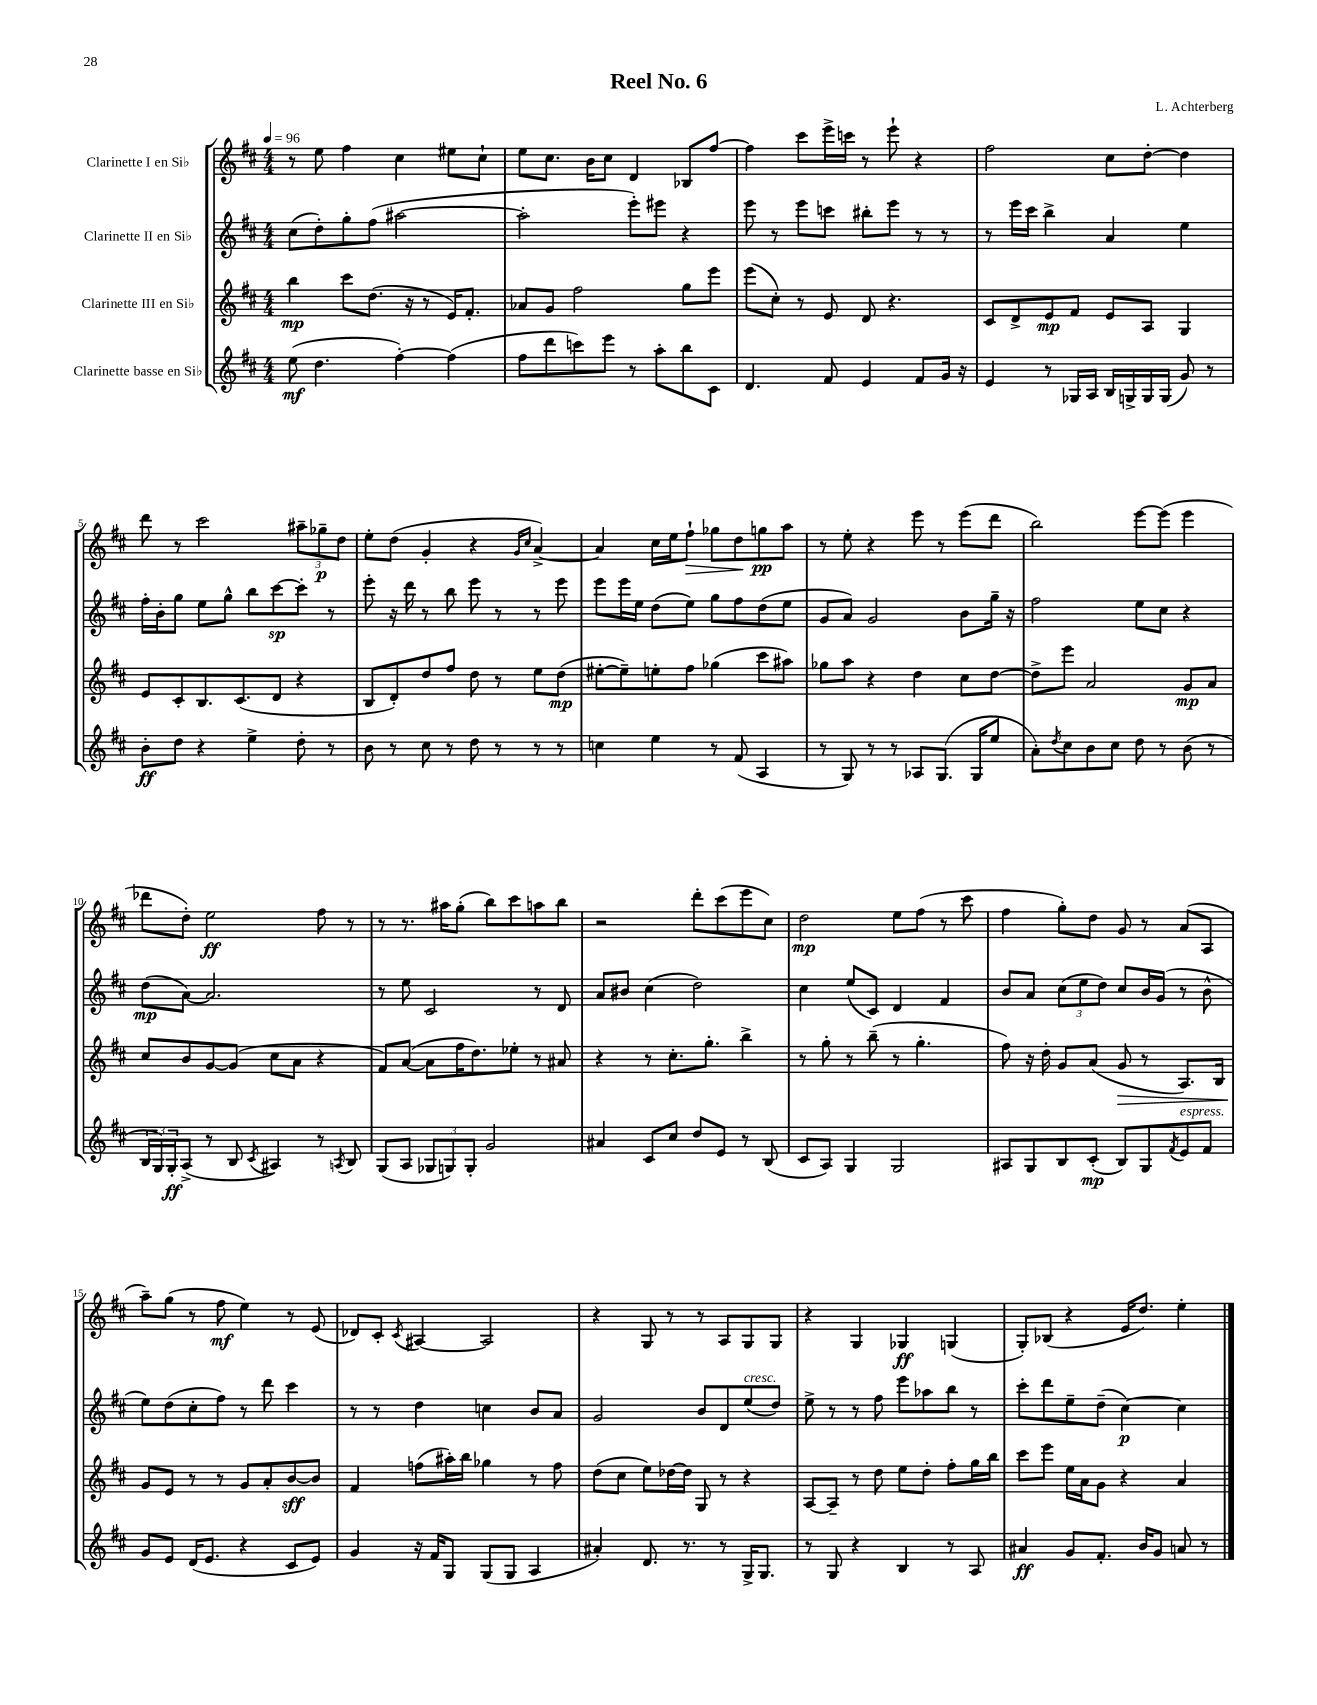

**kern	**dynam	**kern	**dynam	**kern	**dynam	**kern	**dynam
*part4	*part4	*part3	*part3	*part2	*part2	*part1	*part1
*staff4	*staff4	*staff3	*staff3	*staff2	*staff2	*staff1	*staff1
*I"Clarinette basse en Si♭	*	*I"Clarinette III en Si♭	*	*I"Clarinette II en Si♭	*	*I"Clarinette I en Si♭	*
*clefG2	*	*clefG2	*	*clefG2	*	*clefG2	*
*k[f#c#]	*	*k[f#c#]	*	*k[f#c#]	*	*k[f#c#]	*
*M4/4	*	*M4/4	*	*M4/4	*	*M4/4	*
*MM96	*	*MM96	*	*MM96	*	*MM96	*
=1	=1	=1	=1	=1	=1	=1	=1
(8ee\	mf	4bb\	mp	(8cc#\L	.	8r	.
4.dd\	.	.	.	8dd'\)	.	8ee\	.
.	.	8ccc#\L	.	8gg'\	.	4ff#\	.
.	.	(8.dd\J	.	(8ff#\J	.	.	.
[4ff#'\)	.	.	.	[2aa#X\	.	4cc#\	.
.	.	16r	.	.	.	.	.
.	.	8r	.	.	.	.	.
(4ff#\]	.	16e/KL)	.	.	.	8ee#X\L	.
.	.	8.f#'/J	.	.	.	.	.
.	.	.	.	.	.	8cc#`\J	.
=2	=2	=2	=2	=2	=2	=2	=2
8ff#\L	.	8a-X/L	.	2aa#'\]	.	8ee\L	.
8ddd\	.	8g/J	.	.	.	8.cc#\J	.
8cccn\)	.	2ff#\	.	.	.	.	.
.	.	.	.	.	.	16b\KL	.
8eee\J	.	.	.	.	.	8cc#\J	.
8r	.	.	.	8eee'\L)	.	4d/	.
8aa'\L	.	.	.	8eee#X\J	.	.	.
8bb\	.	8gg\L	.	4r	.	8B-X/L	.
8c#\J	.	8eee\J	.	.	.	[8ff#/J	.
=3	=3	=3	=3	=3	=3	=3	=3
4.d/	.	(8eee\L	.	8eee\	.	4ff#\]	.
.	.	8cc#'\J)	.	8r	.	.	.
.	.	8r	.	8eee\L	.	8ccc#\L	.
8f#/	.	8e/	.	8cccn\J	.	16eee^\L	.
.	.	.	.	.	.	16cccn\JJ	.
4e/	.	8d/	.	8bb#X'\L	.	8r	.
.	.	4.r	.	8eee\J	.	8eee`\	.
8f#/L	.	.	.	8r	.	4r	.
16g/Jk	.	.	.	8r	.	.	.
16r	.	.	.	.	.	.	.
=4	=4	=4	=4	=4	=4	=4	=4
4e/	.	8c#/L	.	8r	.	2ff#\	.
.	.	8d^/	.	16eee\LL	.	.	.
.	.	.	.	16ccc#\JJ	.	.	.
8r	.	8e/	mp	4bb^\	.	.	.
16G-X/LL	.	8f#/J	.	.	.	.	.
16A/JJ	.	.	.	.	.	.	.
16B/LL	.	8e/L	.	4a/	.	8cc#\L	.
16Gn^/	.	.	.	.	.	.	.
16G/	.	8A/J	.	.	.	[8dd'\J	.
(16G/JJ	.	.	.	.	.	.	.
8g/)	.	4G/	.	4ee\	.	4dd\]	.
8r	.	.	.	.	.	.	.
!!LO:LB:g=z
=5	=5	=5	=5	=5	=5	=5	=5
8b'\L	ff	8e/L	.	16ff#'\LL	.	8ddd\	.
.	.	.	.	16b'\J	.	.	.
8dd\J	.	8c#'/	.	8gg\J	.	8r	.
4r	.	8.B/	.	8ee\L	.	2ccc#\	.
.	.	.	.	8gg^^\J	.	.	.
.	.	(8.c#/	.	.	.	.	.
4ee^\	.	.	.	8bb\L	.	.	.
.	.	8d/J	.	[8ccc#\	sp	.	.
8dd'\	.	4r	.	8ccc#'\J]	.	12aa#X~\L	.
.	.	.	.	.	.	12gg-X~\	p
8r	.	.	.	8r	.	.	.
.	.	.	.	.	.	12dd\J	.
=6	=6	=6	=6	=6	=6	=6	=6
8b\	.	8B/L	.	8eee'\	.	8ee'\L	.
8r	.	8d'/)	.	16r	.	(8dd\J	.
.	.	.	.	16ddd\	.	.	.
8cc#\	.	8dd/	.	8r	.	4g'/	.
8r	.	8ff#/J	.	8bb\	.	.	.
8dd\	.	8dd\	.	8eee\	.	4r	.
8r	.	8r	.	8r	.	.	.
.	.	.	.	.	.	16qqg/LL	.
.	.	.	.	.	.	16qqcc#/JJ	.
8r	.	8ee\L	.	8r	.	[4a^/)	.
8r	.	(8dd\J	mp	8eee\	.	.	.
=7	=7	=7	=7	=7	=7	=7	=7
4ccn\	.	[8ee#X'\L	.	8eee\L	.	4a/]	.
.	.	8ee#~\])	.	16eee\L	.	.	.
.	.	.	.	16ee\JJ	.	.	.
4ee\	.	8een'\	.	(8dd\L	.	16cc#\LL	.
.	.	.	.	.	.	16ee\J	.
!	!	!	!	!	!	!	!LO:HP:b
.	.	8ff#\J	.	8ee\J)	.	8ff#`\J	>
8r	.	(4gg-X\	.	8gg\L	.	8gg-X\L	.
(8f#/	.	.	.	8ff#\	.	8dd\	.
4A/	.	8ccc#\L	.	(8dd\	.	8ggn\	] pp
.	.	8aa#X\J)	.	8ee\J	.	8aa\J	.
=8	=8	=8	=8	=8	=8	=8	=8
8r	.	8gg-X\L	.	8g/L	.	8r	.
8G/)	.	8aa\J	.	8a/J)	.	8ee'\	.
8r	.	4r	.	2g/	.	4r	.
8r	.	.	.	.	.	.	.
8A-X/L	.	4dd\	.	.	.	8eee\	.
(8.G/J	.	.	.	.	.	8r	.
.	.	8cc#\L	.	8b\L	.	(8eee\L	.
16G/KL	.	.	.	.	.	.	.
8ee/J	.	[8dd\J	.	16gg~\Jk	.	8ddd\J	.
.	.	.	.	16r	.	.	.
=9	=9	=9	=9	=9	=9	=9	=9
8a'\L)	.	8dd^\L]	.	2ff#\	.	2bb\)	.
8qdd/	.	.	.	.	.	.	.
8cc#\	.	8eee\J	.	.	.	.	.
8b\	.	2a/	.	.	.	.	.
8cc#\J	.	.	.	.	.	.	.
8dd\	.	.	.	8ee\L	.	[8eee\L	.
8r	.	.	.	8cc#\J	.	(8eee\J]	.
(8b\	.	8g/L	mp	4r	.	4eee\	.
8r	.	8a/J	.	.	.	.	.
!!LO:LB:g=z
=10	=10	=10	=10	=10	=10	=10	=10
24B/LL	.	8cc#/L	.	(8dd\L	mp	8ddd-X\L	.
24G/)	.	.	.	.	.	.	.
24G'/J	ff	.	.	.	.	.	.
(8A^/J	.	8b/	.	[8a\J)	.	8dd'\J)	.
8r	.	[8g/	.	2.a/]	.	2ee\	ff
8B/	.	(8g/J]	.	.	.	.	.
8qc#/	.	.	.	.	.	.	.
4A#X/)	.	8cc#\L	.	.	.	.	.
.	.	8a\J	.	.	.	.	.
8r	.	4r	.	.	.	8ff#\	.
8qAn/	.	.	.	.	.	.	.
8B/	.	.	.	.	.	8r	.
=11	=11	=11	=11	=11	=11	=11	=11
(8G/L	.	8f#/L)	.	8r	.	8r	.
8A/J	.	([8a/J	.	8ee\	.	8.r	.
12G-X/L	.	8a\L]	.	2c#/	.	.	.
.	.	.	.	.	.	16aa#X\KL	.
12Gn/)	.	.	.	.	.	.	.
.	.	16ff#\K	.	.	.	(8gg'\J	.
12G'/J	.	.	.	.	.	.	.
.	.	8.dd\)	.	.	.	.	.
2g/	.	.	.	.	.	8bb\L)	.
.	.	8ee-X'\J	.	.	.	8ccc#\	.
.	.	8r	.	8r	.	8aan\	.
.	.	8a#X/	.	8d/	.	8bb\J	.
=12	=12	=12	=12	=12	=12	=12	=12
4a#X/	.	4r	.	8a/L	.	2r	.
.	.	.	.	8b#X/J	.	.	.
8c#/L	.	8r	.	(4cc#\	.	.	.
8cc#/J	.	8.cc#'\L	.	.	.	.	.
8dd/L	.	.	.	2dd\)	.	8ddd'\L	.
.	.	8.gg'\J	.	.	.	.	.
8e/J	.	.	.	.	.	(8ccc#\	.
8r	.	4bb^\	.	.	.	8eee\	.
(8B/	.	.	.	.	.	8cc#\J)	.
=13	=13	=13	=13	=13	=13	=13	=13
8c#/L	.	8r	.	4cc#\	.	2dd\	mp
8A/J)	.	8gg'\	.	.	.	.	.
4G/	.	8r	.	(8ee/L	.	.	.
.	.	(8bb~\	.	8c#/J)	.	.	.
2G/	.	8r	.	4d/	.	8ee\L	.
.	.	4.gg'\	.	.	.	(8ff#\J	.
.	.	.	.	4f#/	.	8r	.
.	.	.	.	.	.	8ccc#\	.
=14	=14	=14	=14	=14	=14	=14	=14
8A#X/L	.	8ff#\)	.	8b/L	.	4ff#\	.
8G/	.	16r	.	8a/J	.	.	.
.	.	16dd'\	.	.	.	.	.
8B/	.	8g/L	.	(12cc#\L	.	8gg'\L)	.
.	.	.	.	12ee\	.	.	.
(8c#'/J	mp	(8a/J	.	.	.	8dd\J	.
.	.	.	.	12dd\J)	.	.	.
!	!	!	!LO:HP:b	!	!	!	!
8B/L)	.	8g/	>	8cc#/L	.	8g/	.
8G/	.	8r	.	16b/L	.	8r	.
.	.	.	.	(16g/JJ	.	.	.
8qf#/	.	.	.	.	.	.	.
!LO:TX:a:i:t=espress.	!	!	!	!	!	!	!
8e/	.	8.A/L)	.	8r	.	(8a/L	.
8f#/J	.	.	.	8b^^\	.	8A/J	.
.	.	16B/Jk	.	.	.	.	.
!!LO:LB:g=z
=15	=15	=15	=15	=15	=15	=15	=15
8g/L	.	8g/L	.	8ee\L)	.	8aa~\L)	.
8e/J	.	8e/J	]	(8dd\	.	(8gg\J	.
(16d/KL	.	8r	.	8cc#'\	.	8r	.
8.e/J	.	.	.	.	.	.	.
.	.	8r	.	8ff#\J)	.	8ff#\	mf
4r	.	8g/L	.	8r	.	4ee\)	.
.	.	8a'/	.	8ddd\	.	.	.
8c#/L	.	[8b/	sff	4ccc#\	.	8r	.
8e/J)	.	8b/J]	.	.	.	(8e/	.
=16	=16	=16	=16	=16	=16	=16	=16
4g/	.	4f#/	.	8r	.	8d-X/L)	.
.	.	.	.	8r	.	8c#'/J	.
.	.	.	.	.	.	8qc#/	.
16r	.	(8ffn\L	.	4dd\	.	[4A#X/	.
16f#/KL	.	.	.	.	.	.	.
8G/J	.	16aa#X'\L)	.	.	.	.	.
.	.	16bb\JJ	.	.	.	.	.
(8G/L	.	4gg-X\	.	4ccn\	.	2A#/]	.
8G/J	.	.	.	.	.	.	.
4A/	.	8r	.	8b/L	.	.	.
.	.	8ff\	.	8a/J	.	.	.
=17	=17	=17	=17	=17	=17	=17	=17
4a#X'/)	.	(8dd\L	.	2g/	.	4r	.
.	.	8cc#\J	.	.	.	.	.
8.d/	.	8ee\L)	.	.	.	8G/	.
.	.	[16dd-X\L	.	.	.	8r	.
8.r	.	16dd-\JJ]	.	.	.	.	.
.	.	8G/	.	8b/L	.	8r	.
8r	.	8r	.	8d/	.	8A/L	.
!	!	!	!	!LO:TX:a:i:t=cresc.	!	!	!
16G^/KL	.	4r	.	(8ee/	.	8G/	.
8.G/J	.	.	.	.	.	.	.
.	.	.	.	8dd/J)	.	8G/J	.
=18	=18	=18	=18	=18	=18	=18	=18
8r	.	[8A/L	.	8ee^\	.	4r	.
8G/	.	8A~/J]	.	8r	.	.	.
4r	.	8r	.	8r	.	4G/	.
.	.	8dd\	.	8ff#\	.	.	.
4B/	.	8ee\L	.	8eee\L	.	4G-X/	ff
.	.	8dd'\J	.	8aa-X\	.	.	.
8r	.	8ff#'\L	.	8bb\J	.	(4Gn/	.
8A/	.	16gg\L	.	8r	.	.	.
.	.	16bb\JJ	.	.	.	.	.
=19	=19	=19	=19	=19	=19	=19	=19
4a#X/	ff	8ccc#\L	.	8ccc#'\L	.	8G'/L)	.
.	.	8eee\J	.	8ddd\	.	(8B-X/J	.
8g/L	.	16ee\LL	.	8ee~\	.	4r	.
.	.	16a\J	.	.	.	.	.
8.f#'/J	.	8g\J	.	(8dd~\J	.	.	.
.	.	4r	.	[4cc#\)	p	16e/KL	.
16b/KL	.	.	.	.	.	8.dd/J)	.
8g/J	.	.	.	.	.	.	.
8an/	.	4a/	.	4cc#\]	.	4ee'\	.
8r	.	.	.	.	.	.	.
==	==	==	==	==	==	==	==
*-	*-	*-	*-	*-	*-	*-	*-
